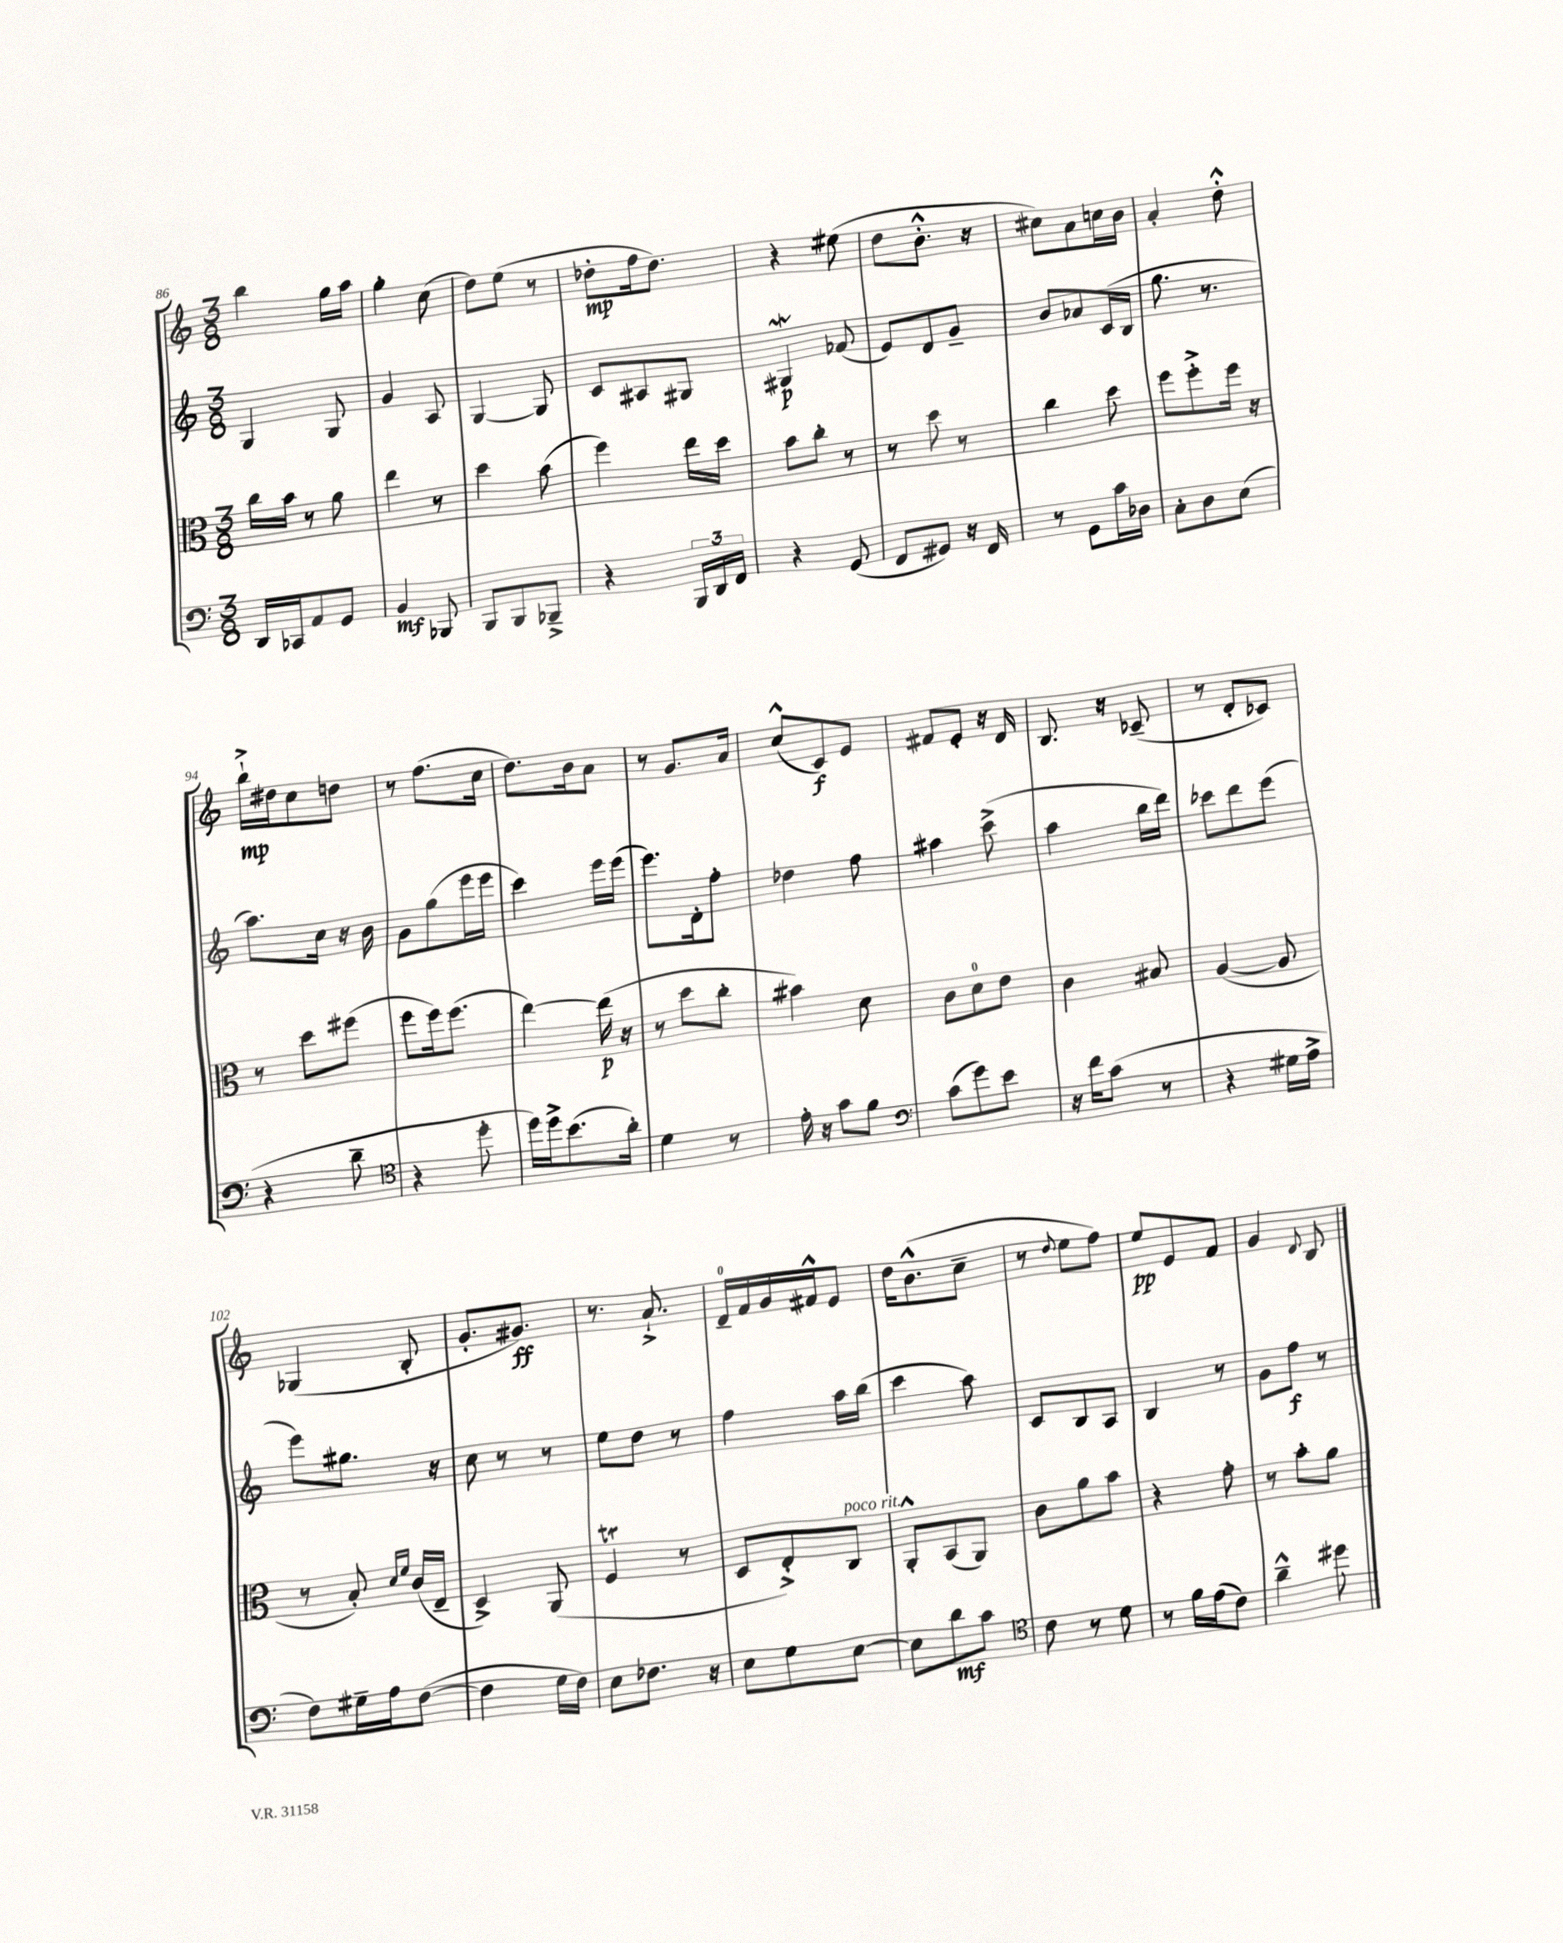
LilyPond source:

<<
\new StaffGroup <<
\new Staff = "s0" {
    \clef treble \key c \major \numericTimeSignature \time 3/8
    b''4 g''16 a''16 |
    g''4-. c''8( |
    d''8) e''8( r8 |
    des''8-.\mp f''16 des''8.) |
    r4 eis''8( |
    d''8 b'8.-.-^ r16 |
    cis''8) a'8 c''16 b'16 |
    a'4-. d''8-.-^ |
    b''16-!->\mp dis''16 c''8 d''8 |
    r8 f''8.( c''16 |
    d''8.) b'16 a'8 |
    r8 g'8. a'16 |
    c''8-^( c'8\f) e'8 |
    fis'8 e'8-. r16 d'16 |
    b8. r16 ces'8--( |
    r8 d'8-. ces'8) |
    ges4( b8-. |
    g'8.-. gis'8.\ff) |
    r8. a'8.-!-> |
    d'16-0-- f'16 g'16 fis'16-^ e'8 |
    d''16 b'8.-^( c''8-- |
    r8 \appoggiatura { d''8 } e''8 f''8) |
    e''8\pp e'8 f'8 |
    g'4 \appoggiatura { d'8 } b8 \bar "|." |
}
\new Staff = "s1" {
    \clef treble \key c \major \numericTimeSignature \time 3/8
    g4 g8 |
    g'4 a8 |
    g4~ g8 |
    c'8 ais8 gis8 |
    gis4\mordent\p fes'8( |
    e'8) d'8 g'8-- |
    b'8 aes'8 c'16( b16 |
    g''8. r8. |
    a''8.) c''16 r16 b'16 |
    g'8 g''8( e'''16 e'''16 |
    c'''4) e'''16 e'''16( |
    e'''8.) d'16-. f''8-. |
    des''4 f''8 |
    ais''4 c'''8->( |
    a''4 b''16 d'''16) |
    ces'''8 d'''8 e'''8( |
    e'''8) gis''8. r16 |
    c''8 r8 r8 |
    e''8 d''8 r8 |
    f''4 a''16 b''16( |
    c'''4 a''8) |
    c'8 b8 a8 |
    b4 r8 |
    g'8 f''8\f r8 \bar "|." |
}
\new Staff = "s2" {
    \clef alto \key c \major \numericTimeSignature \time 3/8
    c''16 b'16 r8 a'8 |
    e''4 r8 |
    d''4 b'8( |
    f''4) e''16 d''16 |
    b'8 c''8-. r8 |
    r8 d''8 r8 |
    c''4 d''8 |
    f''8 f''8-.-> f''16 r16 |
    r8 d''8 fis''8( |
    f''8 f''16) f''8.( |
    e''4~) e''16\p( r16 |
    r8 d''8 c''8-. |
    bis'4) d'8 |
    c'8 d'8-0 e'8 |
    c'4 bis8 |
    a4~( a8 |
    r8 b8-.) \grace { d'16 f'16 } c'16( e16-- |
    d4->) a,8( |
    f4\trill r8 |
    d8 e8-.->) c8^\markup { \italic "poco rit." } |
    a,8-.-^ b,8( a,8) |
    c'8 a'8 b'8 |
    r4 g'8-. |
    r8 b'8-. a'8 \bar "|." |
}
\new Staff = "s3" {
    \clef bass \key c \major \numericTimeSignature \time 3/8
    d,16 ces,16 a,8 g,8 |
    b,4\mf bes,,8 |
    b,,8 b,,8 bes,,8---> |
    r4 \tuplet 3/2 { b,,16 d,16 f,16 } |
    r4 g,8( |
    f,8 gis,8) r16 f,16 |
    r8 g,8 c'16 des16 |
    c8-. d8 e8( |
    r4 d'8-- |
    \clef tenor r4 d''8-. |
    d''16) d''16-> b'8.( a'16-.) |
    d'4 r8 |
    e'16-. r16 g'8 f'8 |
    \clef bass c'8( g'8) e'8 |
    r16 f'16 c'8( r8 |
    r4 gis16 a16-> |
    f8) gis16-- a16 f8~( |
    f4 g16 f16) |
    e8 fes8. r16 |
    e8 g8 e8~ |
    e8 d'8\mf c'8 |
    \clef tenor c'8 r8 d'8 |
    r8 f'16 e'16( c'8) |
    a'4---^ dis''8 \bar "|." |
}
>>
>>
\layout { \context { \Score currentBarNumber = #86 } }
